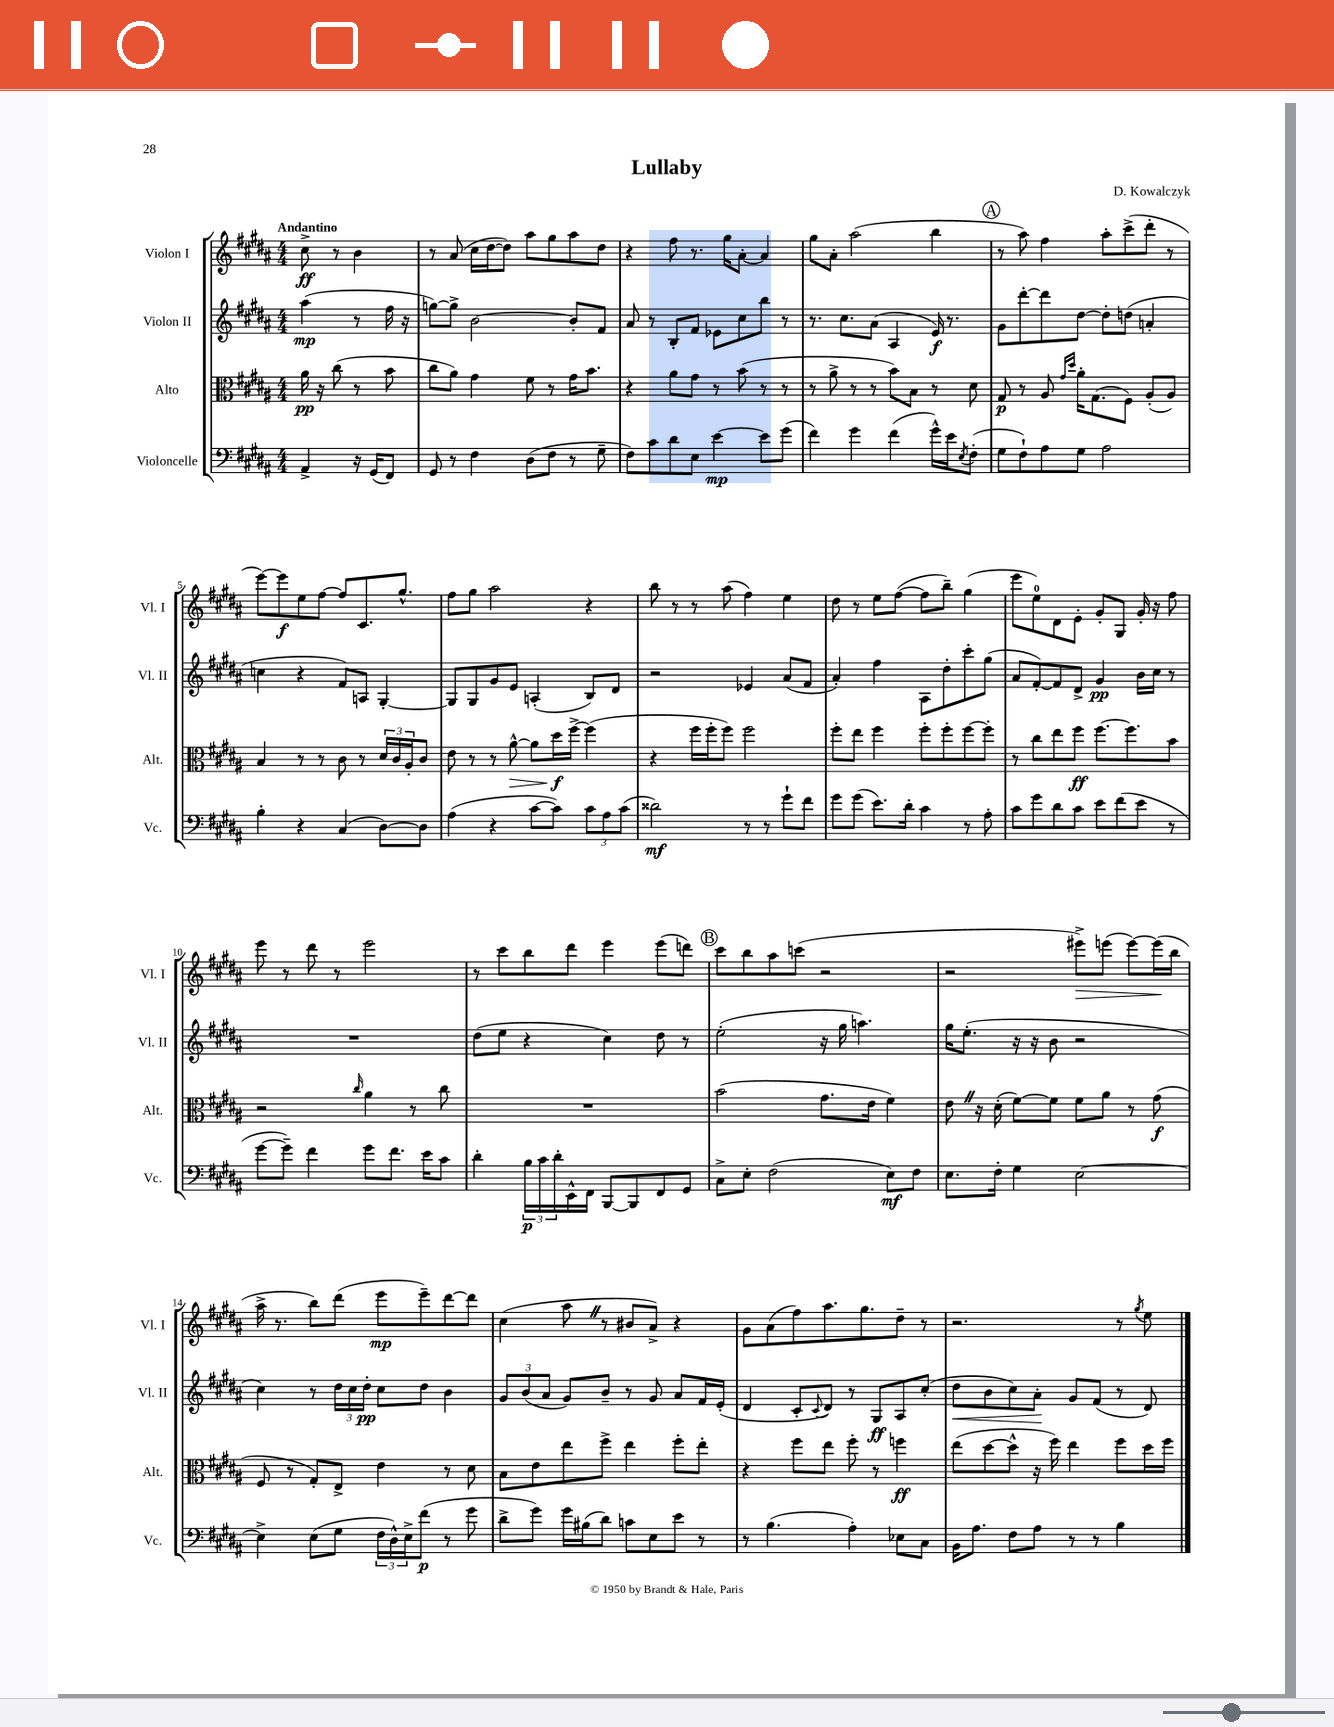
\header { title = "Lullaby" composer = "D. Kowalczyk" }
<<
\new StaffGroup <<
\new Staff = "s0" \with { instrumentName = "Violon I" shortInstrumentName = "Vl. I" } {
    \clef treble \key b \major \numericTimeSignature \time 4/4 \partial 2 \tempo "Andantino"
    cis''8->\ff r8 b'4 |
    r8 ais'8( cis''16 dis''16~ dis''8) ais''8 gis''8 ais''8 dis''8 |
    r4 fis''8 r8. gis''16 ais'8~-. ais'4 |
    gis''8 ais'8-. ais''2( b''4 |
    \mark \markup { \circle "A" } r8 ais''8) fis''4 ais''8-. cis'''8->( dis'''8-. r8 |
    e'''8~) e'''8\f e''8 fis''8~ fis''8 cis'8. gis''8.-^ |
    fis''8 gis''8 ais''2 r4 |
    b''8 r8 r8 ais''8( fis''4) e''4 |
    dis''8 r8 e''8 fis''8~( fis''8 b''8--) gis''4( |
    e'''8 e''8-0) dis'8 e'8-. gis'8-. gis8 gis'16-. r16 fis''8 |
    e'''8 r8 dis'''8 r8 e'''2 |
    r8 cis'''8 b''8 dis'''8 e'''4 e'''8( d'''8) |
    \mark \markup { \circle "B" } cis'''8 b''8 ais''8 c'''8( r2 |
    r2 eis'''8->\>) e'''8( e'''8~) e'''16\!( b''16 |
    ais''16-> r8. b''8) dis'''8( e'''8\mp e'''8--) dis'''8~ dis'''8 |
    cis''4( ais''8 \once \override BreathingSign.text = \markup { \musicglyph "scripts.caesura.straight" } \breathe r8 bis'8 ais'8->) r4 |
    gis'8 ais'8( fis''8) ais''8. gis''8. dis''8-- r8 |
    r2. r8 \acciaccatura { gis''8 } e''8 \bar "|." |
}
\new Staff = "s1" \with { instrumentName = "Violon II" shortInstrumentName = "Vl. II" } {
    \clef treble \key b \major \numericTimeSignature \time 4/4 \partial 2
    ais''4\mp( r8 fis''16 r16 |
    g''8~) g''8-> b'2~ b'8-. fis'8 |
    ais'8 r8 b8-. fis'8 ees'8 cis''8 b''8 r8 |
    r8. cis''8. ais'8( ais4 e'16\f) r8. |
    \mark \markup { \circle "A" } gis'8 dis'''8~-. dis'''8 dis''8~ dis''8-. d''8( a'4-. |
    c''4 r4 fis'8) a8 gis4~-. |
    gis8 gis8 gis'8 e'8 a4-.( b8) dis'8 |
    r2 ees'4 ais'8( fis'8 |
    ais'4-.) fis''4 ais8 dis''8-. cis'''8-. gis''8( |
    ais'8 fis'8~-.) fis'8 dis'8-> gis'4\pp b'16 cis''16 r8 |
    R1 |
    dis''8( e''8 r4 cis''4) dis''8 r8 |
    \mark \markup { \circle "B" } e''2-.( r16 gis''16 a''4.) |
    gis''16 e''8.-.( r16 r16 b'8 r2 |
    cis''4) r8 \tuplet 3/2 { dis''16 cis''16 dis''16-.\pp } cis''8 dis''8 b'4 |
    \tuplet 3/2 { gis'8 b'8( ais'8 } gis'8) b'8-- r8 gis'8 ais'8 fis'16 e'16-.( |
    dis'4 cis'8-. \appoggiatura { cis'8 } dis'8) r8 gis8\ff ais8 cis''8-.( |
    dis''8\< b'8 cis''8) ais'8-.\! gis'8 fis'8( r8 dis'8) \bar "|." |
}
\new Staff = "s2" \with { instrumentName = "Alto" shortInstrumentName = "Alt." } {
    \clef alto \key b \major \numericTimeSignature \time 4/4 \partial 2
    ais'16\pp r16 cis''8( r8 b'8 |
    cis''8 ais'8) gis'4 fis'8 r8 gis'16 b'8. |
    r4 ais'8 gis'8 r8 b'8( r8 r8 |
    r8 ais'8-> r8 r8 b'8) b8 r8 dis'8 |
    \mark \markup { \circle "A" } gis8\p r8 ais8 \grace { gis'16 dis''16 } ais'16-. gis8.( fis8) ais8-.( ais8) |
    b4 r8 r8 cis'8 r8 \tuplet 3/2 { dis'16 cis'16 ais16-. } cis'8 |
    e'8 r8 r8 ais'8~-^\> ais'8 dis''16\f\! fis''16~-> fis''4( |
    r4 fis''16 fis''16-. fis''8) fis''2 |
    fis''8-. e''8 fis''4 fis''8-. fis''8-. fis''8~ fis''8-. |
    r8 cis''8 e''8 fis''8\ff fis''8.~ fis''8. b'8 |
    r2 \grace { cis''16 } ais'4 r8 cis''8 |
    R1 |
    \mark \markup { \circle "B" } b'2( gis'8. e'16 fis'4) |
    e'8 \once \override BreathingSign.text = \markup { \musicglyph "scripts.caesura.straight" } \breathe r16 dis'16-.( fis'8~) fis'8 fis'8 ais'8 r8 gis'8\f( |
    fis8 r8 gis8-.) e8-> e'4 r8 dis'8 |
    b8 e'8 e''8 fis''8-> e''4 fis''8-. e''8-. |
    r4 fis''8 e''8 fis''8-. r8 f''4\ff |
    e''8( dis''8~ dis''8-^ r16 fis''16) e''4 fis''8 dis''16 fis''16 \bar "|." |
}
\new Staff = "s3" \with { instrumentName = "Violoncelle" shortInstrumentName = "Vc." } {
    \clef bass \key b \major \numericTimeSignature \time 4/4 \partial 2
    ais,4-> r16 gis,16( fis,8) |
    gis,8 r8 fis4 dis8( fis8 r8 gis8-- |
    fis8) cis'8 dis'8 e8 e'4~\mp e'8 gis'8( |
    fis'4) gis'4 fis'4( gis'16-^) e'16 \acciaccatura { e8 } fis8-.( |
    \mark \markup { \circle "A" } gis8 fis8-!) ais8 gis8 ais2 |
    b4-. r4 cis4( dis8~) dis8 |
    ais4( r4 cis'8~ cis'8) \tuplet 3/2 { cis'8 ais8 cis'8( } |
    disis'2\mf) r8 r8 gis'8-! fis'8 |
    gis'8 gis'8( e'8.) dis'16-. cis'4 r8 ais8-. |
    cis'8 gis'8 dis'8 cis'8 e'8 fis'8( e'8 r8 |
    gis'8~ gis'8--) fis'4 gis'8 fis'8. e'16 cis'8 |
    dis'4-. \tuplet 3/2 { b16\p cis'16 dis'16-. } e,16-^ fis,16 b,,8~ b,,8 fis,8 gis,8 |
    \mark \markup { \circle "B" } cis8-> e8-. fis2( e8\mf) fis8 |
    e8. fis16-. gis4 e2~ |
    e4-> e8( gis8 \tuplet 3/2 { fis16 dis16-^) e16-> } fis'8\p( r8 gis'8 |
    dis'8-> gis'8) gis'16 bis16( dis'8) c'8 e8 e'8 r8 |
    r8 b4.( ais4-.) ees8 cis8 |
    b,16 ais8. fis8 ais8 r8 r8 b4 \bar "|." |
}
>>
>>
